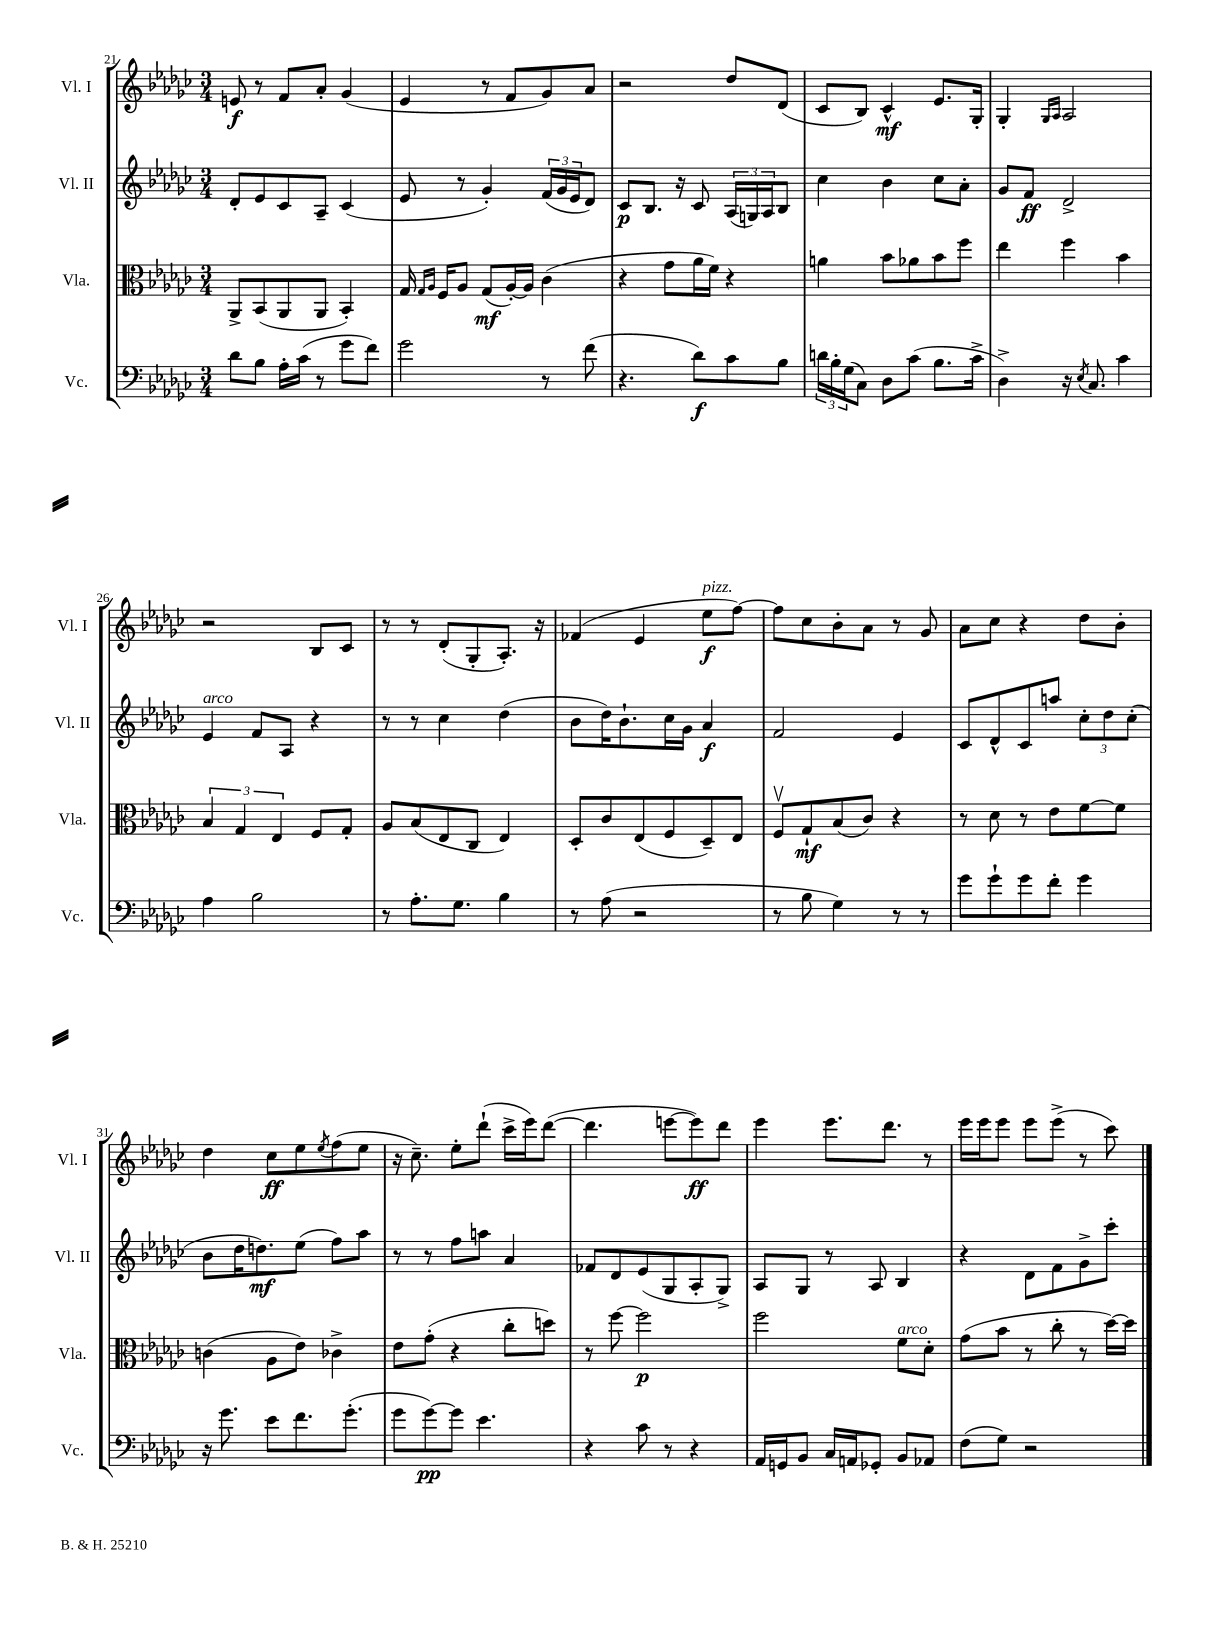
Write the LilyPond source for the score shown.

<<
\new StaffGroup <<
\new Staff = "s0" \with { instrumentName = "Vl. I" shortInstrumentName = "Vl. I" } {
    \clef treble \key ges \major \numericTimeSignature \time 3/4
    e'8\f r8 f'8 aes'8-. ges'4( |
    ees'4 r8 f'8 ges'8) aes'8 |
    r2 des''8 des'8( |
    ces'8 bes8) ces'4-^\mf ees'8. ges16-. |
    ges4-. \grace { ges16 aes16 } aes2 |
    r2 bes8 ces'8 |
    r8 r8 des'8-.( ges8-. aes8.-.) r16 |
    fes'4( ees'4 ees''8\f^\markup { \italic "pizz." } f''8~) |
    f''8 ces''8 bes'8-. aes'8 r8 ges'8 |
    aes'8 ces''8 r4 des''8 bes'8-. |
    des''4 ces''8\ff ees''8 \acciaccatura { ees''8 } f''8( ees''8 |
    r16 ces''8.--) ees''8-. des'''8-!( ces'''16-> ees'''16) des'''8~( |
    des'''4. e'''8~ e'''8\ff) des'''8 |
    ees'''4 ees'''8. des'''8. r8 |
    ees'''16 ees'''16 ees'''8 ees'''8 ees'''8->( r8 ces'''8) \bar "|." |
}
\new Staff = "s1" \with { instrumentName = "Vl. II" shortInstrumentName = "Vl. II" } {
    \clef treble \key ges \major \numericTimeSignature \time 3/4
    des'8-. ees'8 ces'8 aes8-- ces'4( |
    ees'8 r8 ges'4-.) \tuplet 3/2 { f'16( ges'16 ees'16 } des'8) |
    ces'8\p bes8. r16 ces'8 \tuplet 3/2 { aes16( g16) aes16 } bes8 |
    ces''4 bes'4 ces''8 aes'8-. |
    ges'8 f'8\ff des'2-> |
    ees'4^\markup { \italic "arco" } f'8 aes8 r4 |
    r8 r8 ces''4 des''4( |
    bes'8 des''16) bes'8.-! ces''16 ges'16 aes'4\f |
    f'2 ees'4 |
    ces'8 des'8-^ ces'8 a''8 \tuplet 3/2 { ces''8-. des''8 ces''8-.( } |
    bes'8 des''16 d''8.\mf) ees''8( f''8) aes''8 |
    r8 r8 f''8 a''8 aes'4 |
    fes'8 des'8 ees'8( ges8 aes8-. ges8->) |
    aes8 ges8 r8 aes8 bes4 |
    r4 des'8 f'8 ges'8-> ces'''8-. \bar "|." |
}
\new Staff = "s2" \with { instrumentName = "Vla." shortInstrumentName = "Vla." } {
    \clef alto \key ges \major \numericTimeSignature \time 3/4
    aes,8-> bes,8( aes,8 aes,8 bes,4-.) |
    ges16 \grace { ges16 aes16 } f16 aes8 ges8\mf( aes16~-.) aes16 ces'4( |
    r4 ges'8 aes'16 f'16) r4 |
    a'4 bes'8 aes'8 bes'8 f''8 |
    ees''4 f''4 bes'4 |
    \tuplet 3/2 { bes4 ges4 ees4 } f8 ges8-. |
    aes8 bes8( ees8 ces8 ees4) |
    des8-. ces'8 ees8( f8 des8--) ees8 |
    f8\upbow ges8-!\mf bes8( ces'8) r4 |
    r8 des'8 r8 ees'8 f'8~ f'8 |
    c'4( aes8 ees'8) ces'4-> |
    ees'8 ges'8-.( r4 ces''8-. d''8) |
    r8 f''8~ f''2\p |
    f''2 f'8^\markup { \italic "arco" } des'8-. |
    ges'8( bes'8 r8 ces''8-. r8 des''16~) des''16 \bar "|." |
}
\new Staff = "s3" \with { instrumentName = "Vc." shortInstrumentName = "Vc." } {
    \clef bass \key ges \major \numericTimeSignature \time 3/4
    des'8 bes8 aes16-. ces'16( r8 ges'8 f'8) |
    ges'2 r8 f'8( |
    r4. des'8\f) ces'8 bes8 |
    \tuplet 3/2 { d'16 bes16-. ges16( } ces8) des8 ces'8( bes8. ces'16-> |
    des4->) r16 \acciaccatura { ees8 } ces8. ces'4 |
    aes4 bes2 |
    r8 aes8.-. ges8. bes4 |
    r8 aes8( r2 |
    r8 bes8 ges4) r8 r8 |
    ges'8 ges'8-! ges'8 f'8-. ges'4 |
    r16 ges'8. ees'8 f'8. ges'8.-.( |
    ges'8 ges'8~\pp) ges'8 ees'4. |
    r4 ces'8 r8 r4 |
    aes,16 g,16 bes,8 ces16 a,16 ges,8-. bes,8 aes,8 |
    f8( ges8) r2 \bar "|." |
}
>>
>>
\layout { \context { \Score currentBarNumber = #21 } }
